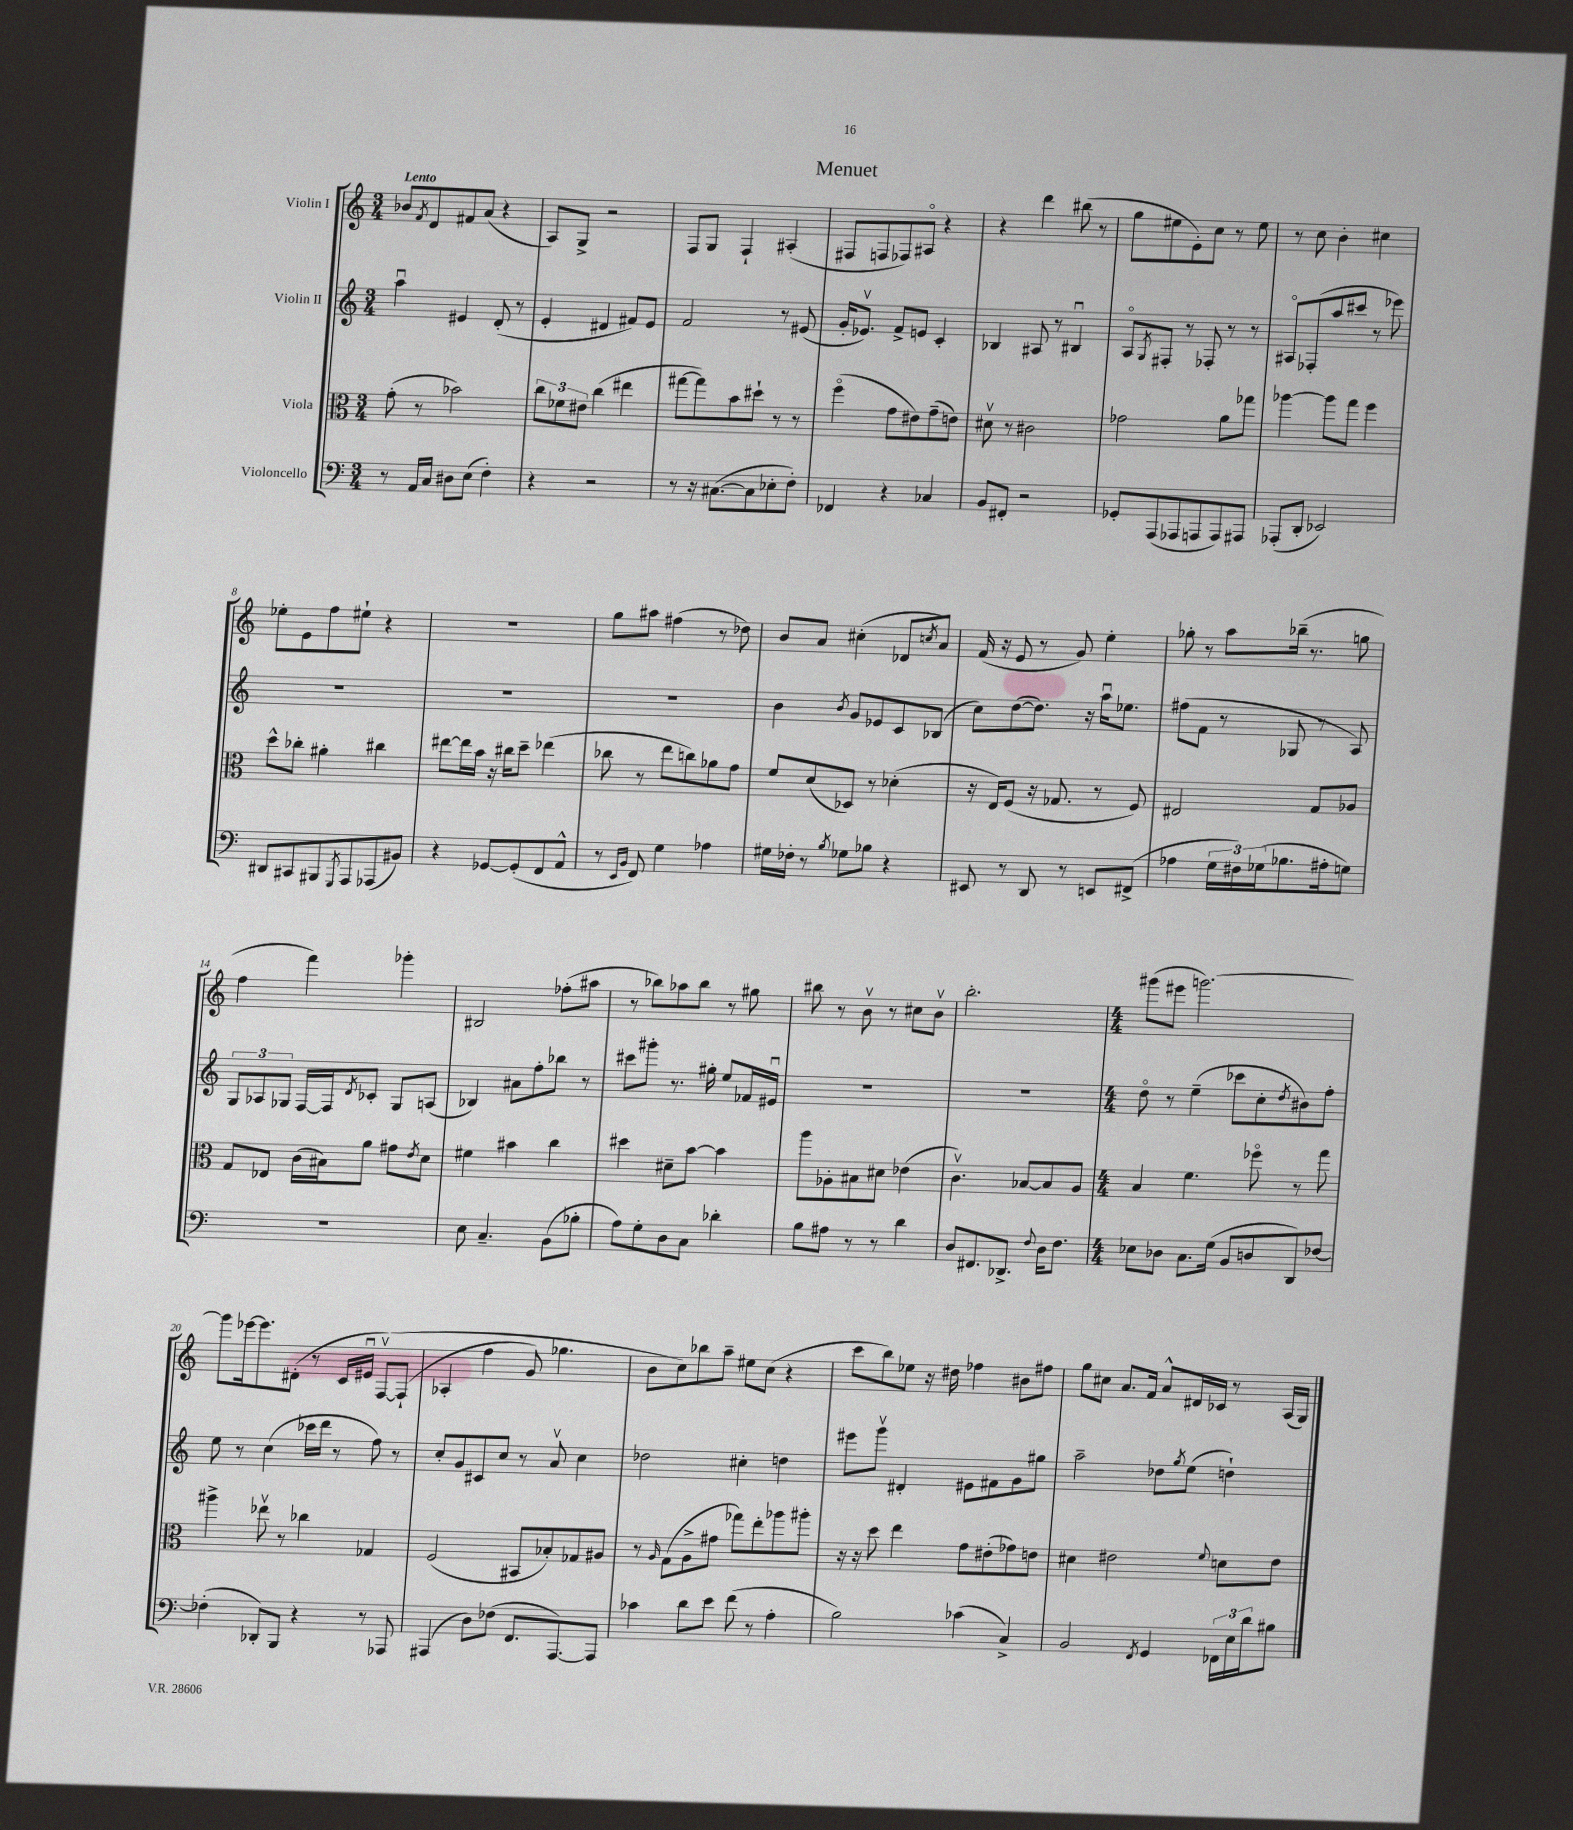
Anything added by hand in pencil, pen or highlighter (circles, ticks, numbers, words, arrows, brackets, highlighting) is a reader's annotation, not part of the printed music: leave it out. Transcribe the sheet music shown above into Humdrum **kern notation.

**kern	**kern	**kern	**kern
*part4	*part3	*part2	*part1
*staff4	*staff3	*staff2	*staff1
*I"Violoncello	*I"Viola	*I"Violin II	*I"Violin I
*clefF4	*clefC3	*clefG2	*clefG2
*k[]	*k[]	*k[]	*k[]
*M3/4	*M3/4	*M3/4	*M3/4
=1	=1	=1	=1
!	!	!	!LO:TX:a:B:t=Lento
8r	(8g'\	4aau\	8b-X/L
.	.	.	8qf/
16AA/LL	8r	.	8d/
16C/JJ	.	.	.
8D#X\L	2b-X\)	4e#X/	8f#X/
(8E\J	.	.	(8a/J
4F'\)	.	(8d'/	4r
.	.	8r	.
=2	=2	=2	=2
4r	12cc\L	4e'/	8A/L)
.	12f-X\	.	.
.	.	.	8G^/J
.	12e#X\J	.	.
2r	(4cc\	4d#X/	2r
.	4ee#X\	8f#X/L)	.
.	.	8e/J	.
=3	=3	=3	=3
8r	[8gg#X\L	2f/	8F/L
16r	8gg#\])	.	8G/J
([8.C#X\L	.	.	.
.	8b\	.	4F`/
8C#\]	8dd#X`\J	.	.
8E-X'\	8r	8r	(4A#X'/
8F'\J)	8r	(8e#X/	.
=4	=4	=4	=4
4FF-X/	(4ff\	16g'/KL	8F#X/L
.	.	8.e-Xv/J)	.
.	.	.	8Fn/
4r	8g\L	8f^/L	8F-X/)
.	8e#X\)	8en/J	8A#X/J
4C-X/	(8g~\	4c'/	4r
.	8en\J)	.	.
=5	=5	=5	=5
8BB/L	8d#Xv\	4B-X/	4r
8FF#X'/J	8r	.	.
2r	2c#X\	8A#X/	4ddd\
.	.	8r	.
.	.	4B#Xu/	(8bb#X\
.	.	.	8r
=6	=6	=6	=6
8GG-X'/L	2g-X\	8A/L	8gg\L
.	.	8qG/	.
(8AAA/	.	8F#X'/J	8ee#X\
8AAA-X/	.	8r	8e'\)
8AAAn/	.	8F-X'/	8cc\J
8AAA/)	8a\L	8r	8r
8AAA#X/J	8gg-X\J	8r	8ee#\
=7	=7	=7	=7
(8AAA-X'/L	[4aa-X\	8A#X/L	8r
8DD'/J	.	(8F-X'/	8cc\
2EE-X/)	8aa-\L]	8aa/	4b'\
.	8gg\J	8ccc#X/J	.
.	4ff\	8r	4cc#X\
.	.	8eee-X\)	.
!!LO:LB:g=z
=8	=8	=8	=8
8DD#X/L	8dd^^\L	2.r	8ee-X'\L
8CC#X/	8cc-X'\J	.	8e\
8BBB#X/	4a#X'\	.	8ff\
8qGGG/	.	.	.
8AAA/	.	.	8ee#X`\J
(8AAA-X/	4cc#X\	.	4r
8BB#X/J)	.	.	.
=9	=9	=9	=9
4r	[8ee#X\L	2.r	2.r
.	16ee#\L]	.	.
.	16b\JJ	.	.
[8GG-X/L	16r	.	.
.	16cc#X\KL	.	.
(8GG-'/]	8dd~\J	.	.
8FF/	(4ee-X\	.	.
8AA^^/J	.	.	.
=10	=10	=10	=10
8r	8cc-X\	2.r	8gg\L
16qqEE/LL	.	.	.
16qqBB/JJ	.	.	.
8FF/)	8r	.	8aa#X\J
4G\	8ee\L	.	(4ff#X\
.	8ccn\)	.	.
4A-X\	8a-X\	.	8r
.	8g\J	.	8dd-X\)
=11	=11	=11	=11
16G#X\LL	8f/L	4b\	8b/L
16F-X'\JJ	.	.	.
8r	(8d/	.	8a/J
8qB/	.	8qb/	.
8G-X\L	8D-X/J)	8g/L	(4cc#X'\
8B-X\J	8r	8e-X/	.
4r	(4d-X'\	8c/	8d-X/L
.	.	.	8qccn/
.	.	(8B-X/J	8a/J)
=12	=12	=12	=12
8EE#X/	16r	8cc\L)	(16f/
.	16E/KL)	.	16r
8r	(8F/J	([8dd\	8e/
8DD/	16r	8.dd\J])	8r
.	8.G-X/	.	.
8r	.	.	8g/)
.	.	16r	.
8EEn/L	8r	16aau\KL	4ee'\
.	.	8.ee-X\J	.
(8FF#X^/J	8F/)	.	.
=13	=13	=13	=13
4A-X\	2E#X/	(8ff#X\L	8gg-X'\
.	.	8f\J	8r
24G\LL	.	8r	8aa\L
24F#X\)	.	.	.
(24G-X\J	.	.	.
8.B-X\	.	8G-X/	(16bb-X~\Jk
.	.	.	8.r
.	8G/L	8r	.
16A#X'\k	.	.	.
8Gn\J)	8A-X/J	8A/)	8ggn\
!!LO:LB:g=z
=14	=14	=14	=14
2.r	8G/L	12G/L	4ff\
.	.	12A-X/	.
.	8E-X/J	.	.
.	.	12G-X/J	.
.	(16c\LL	[16F/LL	4fff\)
.	16B#X\J)	16F/J]	.
.	.	8qd/	.
.	8a\J	8c-X'/J	.
.	8g#X\L	8G-/L	4ggg-X'\
.	8qe/	.	.
.	8d\J	(8An/J	.
=15	=15	=15	=15
8E\	4f#X\	4B-X/)	2B#X/
4.C~/	.	.	.
.	4b#X\	8a#X\L	.
.	.	8ff'\	.
(8BB\L	4cc\	8bb-X\J	(8ff-X'\L
8B-X'\J	.	8r	8aa#X\J
=16	=16	=16	=16
8A\L)	4dd#X\	8ccc#X\L	8r
8G'\	.	8ggg#X'\J	8bb-X\L)
8D\	8d#X~\L	8.r	8aa-X\
8C\J	[8b\J	.	8bb-\J
.	.	16gg#X'\	.
4d-X'\	4b\]	8ee/L	8r
.	.	16f-X/L	8gg#X\
.	.	16e#Xu/JJ	.
=17	=17	=17	=17
8B\L	8aa\L	2.r	8bb#X\
8A#X\J	8A-X'\	.	8r
8r	8B#X\	.	8bv\
8r	8d#X\J	.	8r
4d\	(4e-X\	.	8cc#X\L
.	.	.	8bv\J
=18	=18	=18	=18
8D/L	4.cv\)	2.r	2.bb'\
8.FF#X/	.	.	.
8.DD-X^/J	.	.	.
.	[8B-X/L	.	.
8qqF/	.	.	.
16D\KL	8B-/]	.	.
8.F\J	.	.	.
.	8A/J	.	.
=19	=19	=19	=19
*M4/4	*M4/4	*M4/4	*M4/4
8E-X\L	4B/	8dd\	(8ggg#X\L
8D-X\J	.	8r	8eee#X\J
8.C\L	4.f\	(4ee~\	[2.gggn\)
(16G\Jk	.	.	.
8BB/L	.	8ccc-X\L	.
8Dn/	8ff-X\	8cc'\	.
.	.	8qdd/	.
8DD/)	8r	8b#X\)	.
[8F-X/J	8gg\	8ff'\J	.
!!LO:LB:g=z
=20	=20	=20	=20
(4F-X'\]	4aa#X^\	8ee\	8ggg\L]
.	.	8r	[16eee-X\k
.	.	.	8.eee-\]
8DD-X'/L)	8ee-Xv\	(4cc\	.
8BBB/J	8r	.	(8d#X'\J
4r	4cc-X\	16ccc-X\LL	8r
.	.	16ddd\JJ	.
.	.	8r	16c/LL
.	.	.	16e#Xu/JJ
8r	4G-X/	8ff\)	([8Fv/L)
8AAA-X/	.	8r	(8F`/J]
=21	=21	=21	=21
(4AAA#X/	(2F/	8cc'/L	4A-X'/
.	.	8g/	.
8D\L)	.	8c#X/	4ff\
(8F-X\J	.	8cc/J	.
8.FF/L	8BB#X/L	8r	8g/)
.	8B-X'/)	8av/	4.gg-X\
[8.AAA#/)	.	.	.
.	8G-X/	4cc\	.
8AAA#/J]	8A#X/J	.	.
=22	=22	=22	=22
4c-X\	8r	2dd-X\	8b\L
.	16qqA/	.	.
.	(8G\L	.	8cc\)
8d\L	8A^\	.	8bb-X\
8e\J	8g#X\J	.	8aa~\J
(8f\	8gg-X\L)	4cc#X'\	8ee#X\L
8r	8ee'\	.	(8cc\J
4A'\	8aa-X\	4ddn\	4r
.	8aa#X'\J	.	.
=23	=23	=23	=23
2B\)	16r	8eee#X\L	8ccc\L
.	16r	.	.
.	8dd\	8gggv\J	8bb\)
.	4ee\	4d#X'/	8ee-X\J
.	.	.	16r
.	.	.	16dd#X\
(4c-X\	8g\L	8e#X\L	4ff-X\
.	(8e#X'\	8f#X\	.
4C^/)	8g-X\)	8g\	8b#X\L
.	8en\J	8gg#X\J	8ff#X\J
=24	=24	=24	=24
2BB/	4d#X\	2aa~\	8gg\L
.	.	.	8cc#X\J
.	2e#X\	.	8.a/L
.	.	.	16f/Jk
8qFF/	.	.	.
4GG/	.	8dd-X\L	8a^^/L
.	.	8qgg/	.
.	.	(8ee\J	16d#X/L
.	.	.	16c-X/JJ
.	8qqf/	.	.
24FF-X\LL	8dn\L	4ddn`\)	8r
24E\	.	.	.
24d\J	.	.	.
8B#X\J	8e#\J	.	(16A/LL
.	.	.	16G/JJ)
==	==	==	==
*-	*-	*-	*-
